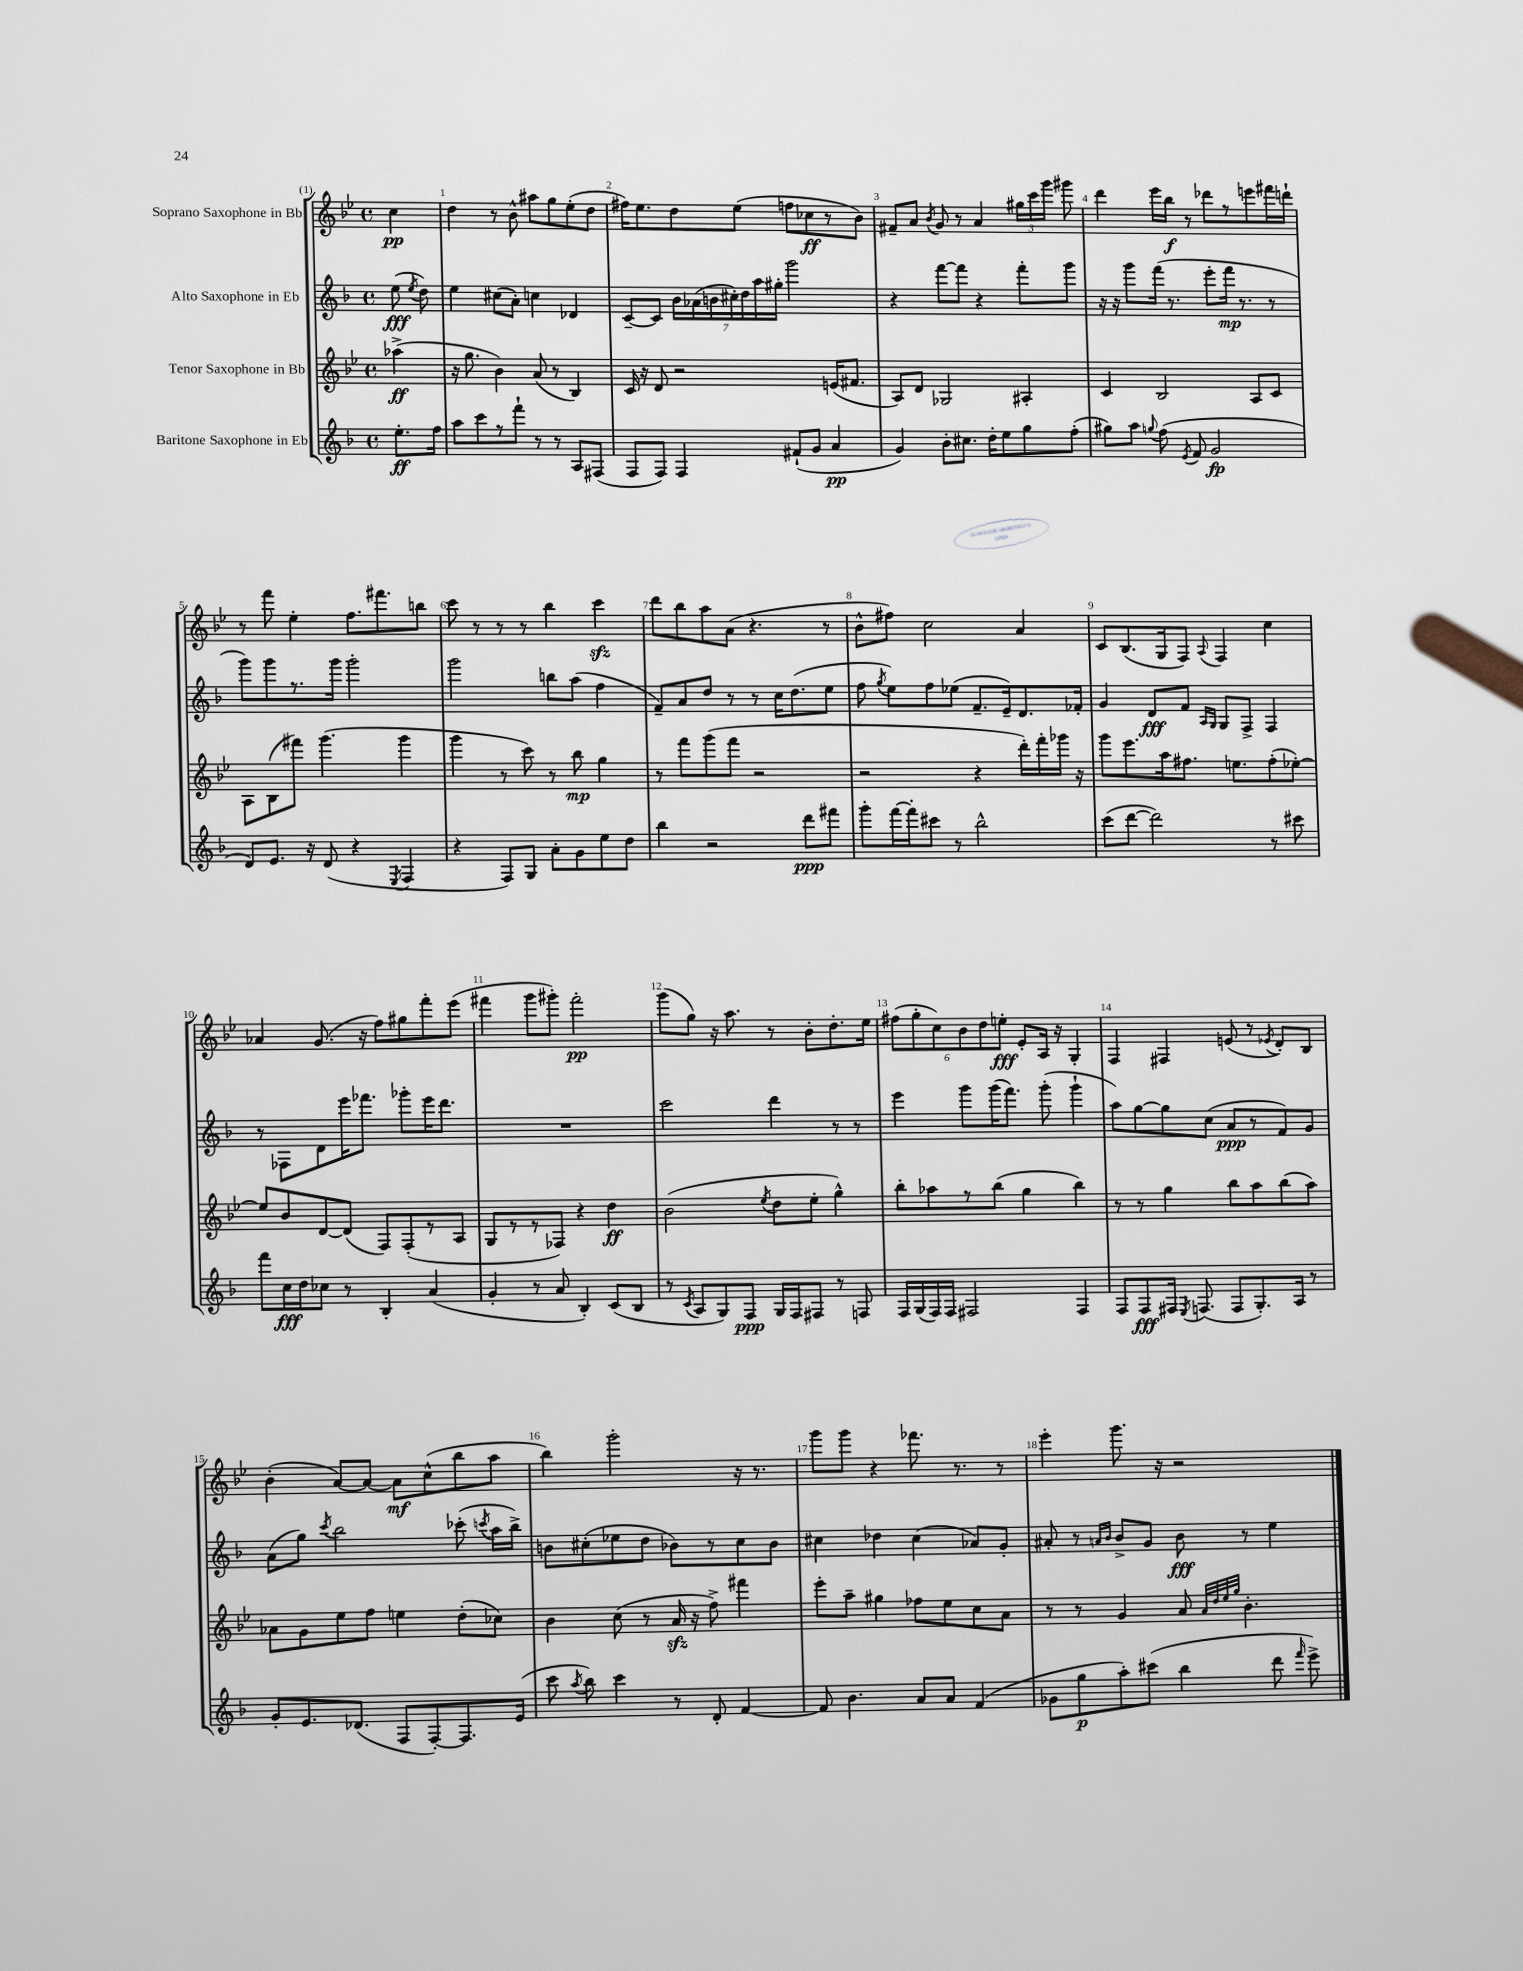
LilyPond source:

<<
\new StaffGroup <<
\new Staff = "s0" \with { instrumentName = "Soprano Saxophone in Bb" } {
    \clef treble \key bes \major \defaultTimeSignature \time 4/4 \partial 4
    \autoBeamOff c''4\pp |
    d''4 r8 bes'8-^ ais''8[ g''8 ees''8-.( d''8] |
    fis''16[) ees''8. d''8 ees''8]( f''8[ ces''8\ff r8 bes'8]) |
    fis'8[-- a'8] \acciaccatura { bes'8 } g'8 r8 a'4 \tuplet 3/2 { gis''16[ c'''16 g'''16] } gis'''8 |
    d'''4 ees'''16[ bes''16]\f r8 des'''8[ r8 e'''8 fis'''16 d'''16]-! |
    r8 f'''8 ees''4-. f''8.[ fis'''8. b''8] |
    c'''8 r8 r8 r8 bes''4 c'''4\sfz |
    d'''8[ bes''8 a''8 a'8]( r4. r8 |
    bes'8[-^ fis''8]) c''2 a'4 |
    c'8[ bes8.( g16 f8]) \appoggiatura { a8 } f4 c''4 |
    aes'4 g'8.( r16 f''8[) gis''8 f'''8-. ees'''8]( |
    fis'''4 g'''8[ gis'''8]-.) fis'''2-.\pp |
    g'''8[( g''8]) r16 a''8. r8 bes'8[-. d''8.-. ees''16] |
    \tuplet 6/4 { fis''8[( g''8-. c''8) bes'8 d''8 e''8]-.\fff } ees'8[-. a16] r16 g4-. |
    f4 fis4 e'8( r8 \acciaccatura { ees'8 } d'8[-.) bes8] |
    bes'4-.( a'8[~) a'8]~ a'8[\mf c''8-^( bes''8 a''8] |
    bes''4) g'''2-. r16 r8. |
    g'''8[ g'''8] r4 fes'''8. r8. r8 |
    ees'''4-. g'''8. r16 r2 \bar "|." |
}
\new Staff = "s1" \with { instrumentName = "Alto Saxophone in Eb" } {
    \clef treble \key f \major \defaultTimeSignature \time 4/4 \partial 4
    \autoBeamOff e''8\fff( \acciaccatura { e''8 } d''8) |
    e''4 cis''8[( a'8]-.) c''4 des'4 |
    c'8[~-- c'8] \tuplet 7/4 { bes'16[ aes'16( b'16 cis''16-.) d''16 a''16 gis''16]-. } g'''2 |
    r4 f'''8[~ f'''8] r4 f'''8[-. g'''8] |
    r16 r16 g'''8[ f'''16]( r8. e'''8[-. f'''16]\mp r8. r8 |
    g'''8[) g'''8 r8. g'''16] g'''2-. |
    g'''2 b''8[ a''8]( f''4 |
    f'8[--) a'8 d''8] r8 r8 c''16[ d''8.( e''8] |
    f''8 \acciaccatura { g''8 } e''8[) f''8 ees''8]( f'8.[-- e'16--) d'8. fes'16]-. |
    g'4 d'8[\fff f'8] \grace { a16[ g16] } g8[ f8]-> f4 |
    r8 fes8[ d'8 e'''16 fes'''8.] ges'''8[-. e'''16 d'''8.] |
    R1 |
    c'''2 d'''4 r8 r8 |
    e'''4 g'''8[ g'''16( f'''8.]) g'''8-.( g'''4-! |
    a''8[) g''8~ g''8 c''8]( a'8[\ppp r8 f'8) g'8] |
    a'8[( g''8]) \acciaccatura { c'''8 } bes''2 ces'''8-.( \acciaccatura { c'''8 } a''16[ bes''16]->) |
    b'8[ cis''8-.( ees''8 d''8] bes'8[) r8 cis''8 bes'8] |
    cis''4 des''4 cis''4( aes'8[) g'8]-. |
    ais'8-. r8 \grace { a'16[ bes'16] } bes'8[-> g'8] bes'8\fff r8 e''4 \bar "|." |
}
\new Staff = "s2" \with { instrumentName = "Tenor Saxophone in Bb" } {
    \clef treble \key bes \major \defaultTimeSignature \time 4/4 \partial 4
    \autoBeamOff aes''4->\ff( |
    r16 g''8. bes'4) a'8( r8 bes4) |
    c'16 r16 d'8 r2 e'16[( fis'8.] |
    a8[) d'8] ges2 ais4-. |
    c'4 bes2 a8[ c'8] |
    a8[ bes8( fis'''8]) g'''4.( g'''4 |
    g'''4 r8 c'''8) r8 bes''8\mp g''4 |
    r8 f'''8[ g'''8( f'''8] r2 |
    r2 r4 d'''16[-.) f'''16-. ges'''16] r16 |
    g'''8[ ees'''8. a''16 fis''8.] e''8.[ fis''8-.( ees''8]~-.) |
    ees''8[ bes'8 d'8~ d'8]( f8[) f8-.( r8 a8] |
    g8[ r8 r8 fes8]) r4 d''4\ff |
    bes'2( \acciaccatura { ees''8 } d''8[ ees''8]-. g''4-^) |
    bes''8[-. aes''8 r8 bes''8]( g''4 bes''4) |
    r8 r8 g''4 bes''8[ a''8 bes''8( a''8]) |
    aes'8[ g'8 ees''8 f''8] e''4 d''8[-.( ces''8]) |
    bes'4 c''8( r8 a'16\sfz r16 f''8->) fis'''4 |
    ees'''8[-. a''8]-- gis''4 fes''8[ ees''8 c''8 a'8] |
    r8 r8 g'4 a'8 \grace { a'32[ d''32 ees''32 g''32] } bes'4.-. \bar "|." |
}
\new Staff = "s3" \with { instrumentName = "Baritone Saxophone in Eb" } {
    \clef treble \key f \major \defaultTimeSignature \time 4/4 \partial 4
    \autoBeamOff e''8.[-.\ff f''16] |
    a''8[ c'''8 r8 f'''8]-! r8 r8 a8[ fis8]( |
    f8[ f8]) f4 fis'8[-!( g'8] a'4\pp |
    g'4) bes'8[-. cis''8.] d''16[-. e''8 g''8 f''8]-.( |
    gis''8[) a''8] \appoggiatura { g''8 } f''8( \acciaccatura { e'8 } f'8 g'2\fp |
    d'8[) e'8.] r16 d'8( r4 \acciaccatura { e8 } f4 |
    r4 f8[) g8] a'8[-. g'8 e''8 d''8] |
    bes''4 r2 d'''8[\ppp fis'''8] |
    g'''8[-. f'''16~ f'''16-. cis'''8] r8 bes''2-^ |
    c'''8[( d'''8]~ d'''2) r8 cis'''8 |
    f'''8[ c''16\fff d''16 ces''8] r8 bes4-. a'4( |
    g'4-. r8 a'8 bes4-.) c'8[( bes8] |
    r8 \acciaccatura { c'8 } a8[ g8) f8]\ppp g16[ f16 fis8] r8 f8 |
    f16[ g16( f16) f16] fis2 fis4 |
    f8[ f8\fff fis16] \acciaccatura { e8 } f8.( f8[ g8.-.) a16] r8 |
    g'8[-. e'8. des'8.]( f8[ f8~-.) f8. e'16]( |
    c'''8 \acciaccatura { a''8 } bes''8) c'''4 r8 d'8-. f'4~ |
    f'8 bes'4. a'8[ a'8] f'4( |
    ges'8[ g''8\p a''8-.) cis'''8]( bes''4 d'''8 \grace { f'''16 } e'''8->) \bar "|." |
}
>>
>>
\layout { \context { \Score \override BarNumber.break-visibility = ##(#f #t #t) barNumberVisibility = #all-bar-numbers-visible } }
